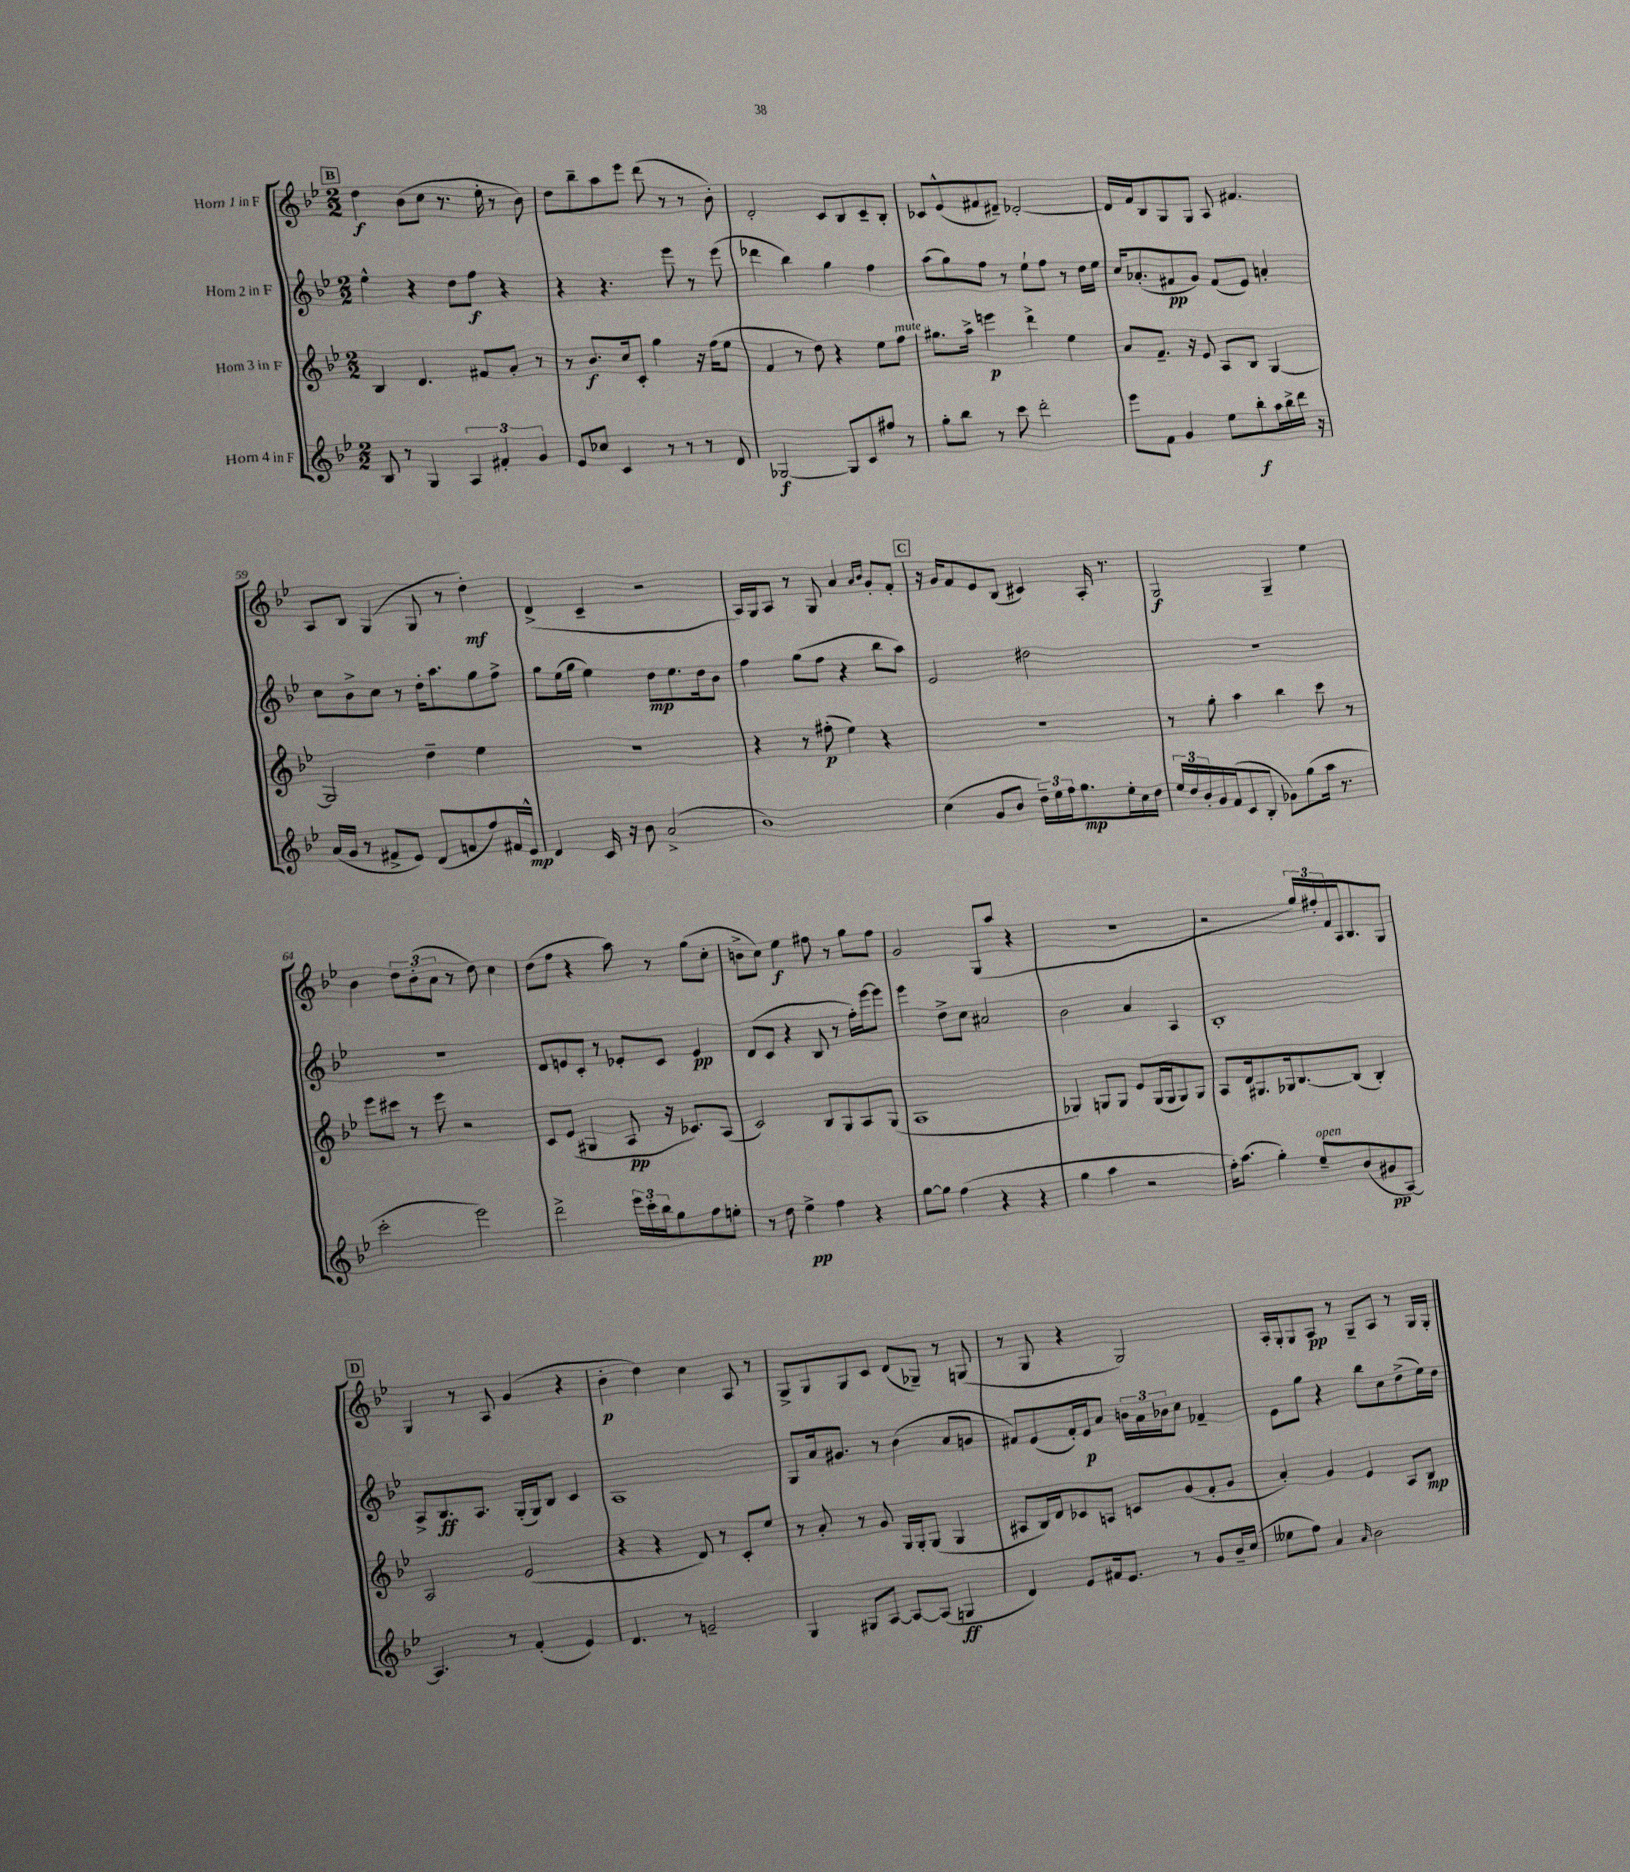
<<
\new StaffGroup <<
\new Staff = "s0" \with { instrumentName = "Horn 1 in F" } {
    \clef treble \key bes \major \numericTimeSignature \time 2/2
    \mark \markup { \box "B" } d''4\f bes'8( c''8 r8. ees''16-. r8 bes'8) |
    d''8 bes''8-- a''8 ees'''8 d'''8( r8 r8 bes'8-.) |
    d'2-. c'8 bes8 c'8-- bes8-. |
    ces'8 ees'8-^( fis'8 dis'8--) des'2~-. |
    des'16 f'16 bes8 g8 g8 a8 fis'4. |
    a8 bes8 g4( g8 r8 d''4-.\mf) |
    d'4->( c'4-- r2 |
    a16) g16 a8 r8 g8 a'4 \grace { a'16 bes'16 } g'8-. f'8-. |
    \mark \markup { \box "C" } r16 g'16 f'8 ees'8 bes8( cis'4) a16-. r8. |
    g2\f g4-- ees''4 |
    bes'4 \tuplet 3/2 { d''8 bes'8-.( a'8 } r8 d''8) c''4 |
    d''8( f''8 r4 a''8) r8 g''8( c''8-. |
    b'8-> c''8) ees''4\f fis''8 r8 g''8 fis''8 |
    g'2 g8( a''8 r4 |
    R1 |
    r2 \tuplet 3/2 { g''16) fis''16-. f'16 } a16 bes8. g8 |
    \mark \markup { \box "D" } g4 r8 a8 g'4( r4 |
    bes'4-.\p d''4) c''4 a8 r8 |
    g8-> g8 g8 c'8 d'8( ges8--) r8 g8( |
    r8 g8 r4 g2) |
    a16-. g16-. g8 a8\pp r8 g8-- a8 r8 g16 g16-. \bar "|." |
}
\new Staff = "s1" \with { instrumentName = "Horn 2 in F" } {
    \clef treble \key bes \major \numericTimeSignature \time 2/2
    \mark \markup { \box "B" } ees''4-^ r4 d''8 f''8\f r4 |
    r4 r4. ees'''8 r8 ees'''8( |
    des'''4 bes''4) g''4 f''4 |
    a''8( g''8) f''8 r8 ees''8-! f''8 r8 d''16 ees''16 |
    c''16 aes'8.-.( fis'8\pp g'8) fis'8( ees'8) a'4-. |
    c''8 bes'8-> c''8 r8 d''16-. a''8. g''8 f''8-> |
    g''8 ees''16( g''16 ees''4) d''8\mp ees''8. d''16 bes'8 |
    f''4 g''8( f''8 r4 bes''8 a''8) |
    \mark \markup { \box "C" } ees'2 dis''2 |
    R1 |
    R1 |
    d'8 e'8 c'8-. r8 ees'8-. c'8 ees'4\pp |
    d'8( c'8 r4 bes8 r8 f''16-.) ees'''16~ ees'''8 |
    ees'''4 d''8-> c''8 ais'2 |
    bes'2 a'4 a4 |
    bes1-. |
    \mark \markup { \box "D" } a8-> bes8.\ff a8. g16-.( g16) bes8 c'4 |
    a1 |
    g8 a'16 gis'8. r8 bes'4( a'8 g'8 |
    fis'8) ees'8( fis'16-.) ees'16\p a'8 \tuplet 3/2 { b'16 a'16 bes'16 } c''8 fes'4-- |
    ees'8 g''8 r4 bes''8 c''8 d''8->( ees''16) d''16 \bar "|." |
}
\new Staff = "s2" \with { instrumentName = "Horn 3 in F" } {
    \clef treble \key bes \major \numericTimeSignature \time 2/2
    \mark \markup { \box "B" } bes4 d'4. fis'8 a'8-. r8 |
    r8 bes'8.\f c''16 c'8-. g''4 r16 f''16( ees''8 |
    f'4 r8 d''8) r4 ees''8 f''8^\markup { \italic "mute" } |
    gis''8. a''16-> e'''4\p d'''4-> ees''4 |
    a'8 f'8.-- r16 ees'8 a8 bes8 g4~ |
    g2 d''4-- ees''4 |
    r1 |
    r4 r8 fis''8-.\p( ees''4) r4 |
    \mark \markup { \box "C" } r1 |
    r8 g''8-. a''4 bes''4 c'''8 r8 |
    ees'''8 cis'''8 r8 ees'''8 r2 |
    c'8 ees'8( gis4 a8\pp r16 ces'8.) a8( |
    c'2) bes8 g8 a8 g8( |
    a1 |
    ges4) g8 g8 ees'8 g16( g16 g8) g8 |
    a8 d'16 gis8. ges16 bes8.~ bes8( bes4-.) |
    \mark \markup { \box "D" } a2 ees'2( |
    r4 r4 d'8) r8 c'8-. ees''8 |
    r8 a'8-. r8 g'8 g16 g16-. g8( g4 |
    ais8 bes16) d'16 ces'8 a8 c'8 g'8( f'8-. g'8 |
    a'4-.) g'4 ees'4 a8 bes8\mp \bar "|." |
}
\new Staff = "s3" \with { instrumentName = "Horn 4 in F" } {
    \clef treble \key bes \major \numericTimeSignature \time 2/2
    \mark \markup { \box "B" } bes8 r8 g4 \tuplet 3/2 { a4 fis'4-. g'4 } |
    ees'8 ces''8 c'4 r8 r8 r8 d'8 |
    ges2~\f ges8 c'8 fis''8 r8 |
    g''8-. bes''8 r8 c'''8 d'''2-. |
    ees'''8 f'8 g'4 ees''8 bes''8-.\f a''16 bes''16-> d'''16 r16 |
    a'16( g'16 r8 fis'8-> ees'8) d'8( f'8 f''8) fis'16 ees'16-^\mp |
    d'4 c'16 r16 bes'8 a'2->( |
    bes'1) |
    \mark \markup { \box "C" } c''4( g'8 bes'8 \tuplet 3/2 { d''16--) ees''16 f''16 } g''8.\mp ees''16-. c''16 d''16 |
    \tuplet 3/2 { ees''16 d''16 bes'16-. } g'16 f'16( c'8 bes8-. ges'8) g''8( a''16 r8. |
    c'''2-. ees'''2) |
    d'''2-> \tuplet 3/2 { ees'''16 c'''16-. bes''16 } g''8 f''8 e''8-. |
    r8 d''8 ees''4->\pp f''4 r4 |
    g''8~ g''8 f''4( r4 r4 |
    g''4 a''4 r2 |
    f''16-.) a''8.( g''4-.) ees''8--^\markup { \italic "open" } bes'8( gis'8\pp a8~) |
    \mark \markup { \box "D" } a4. r8 f'4-.( ees'4) |
    d'4. r8 e'2-- |
    g4 gis8 a8~ a8~ a8( g4\ff |
    d'4) ees'8 fis'16 ees'8. r8 g'8 bes'16-- c''16( |
    eeses''8 f''8) a'4 \grace { a'16 } bes'2 \bar "|." |
}
>>
>>
\layout { \context { \Score currentBarNumber = #54 } }
